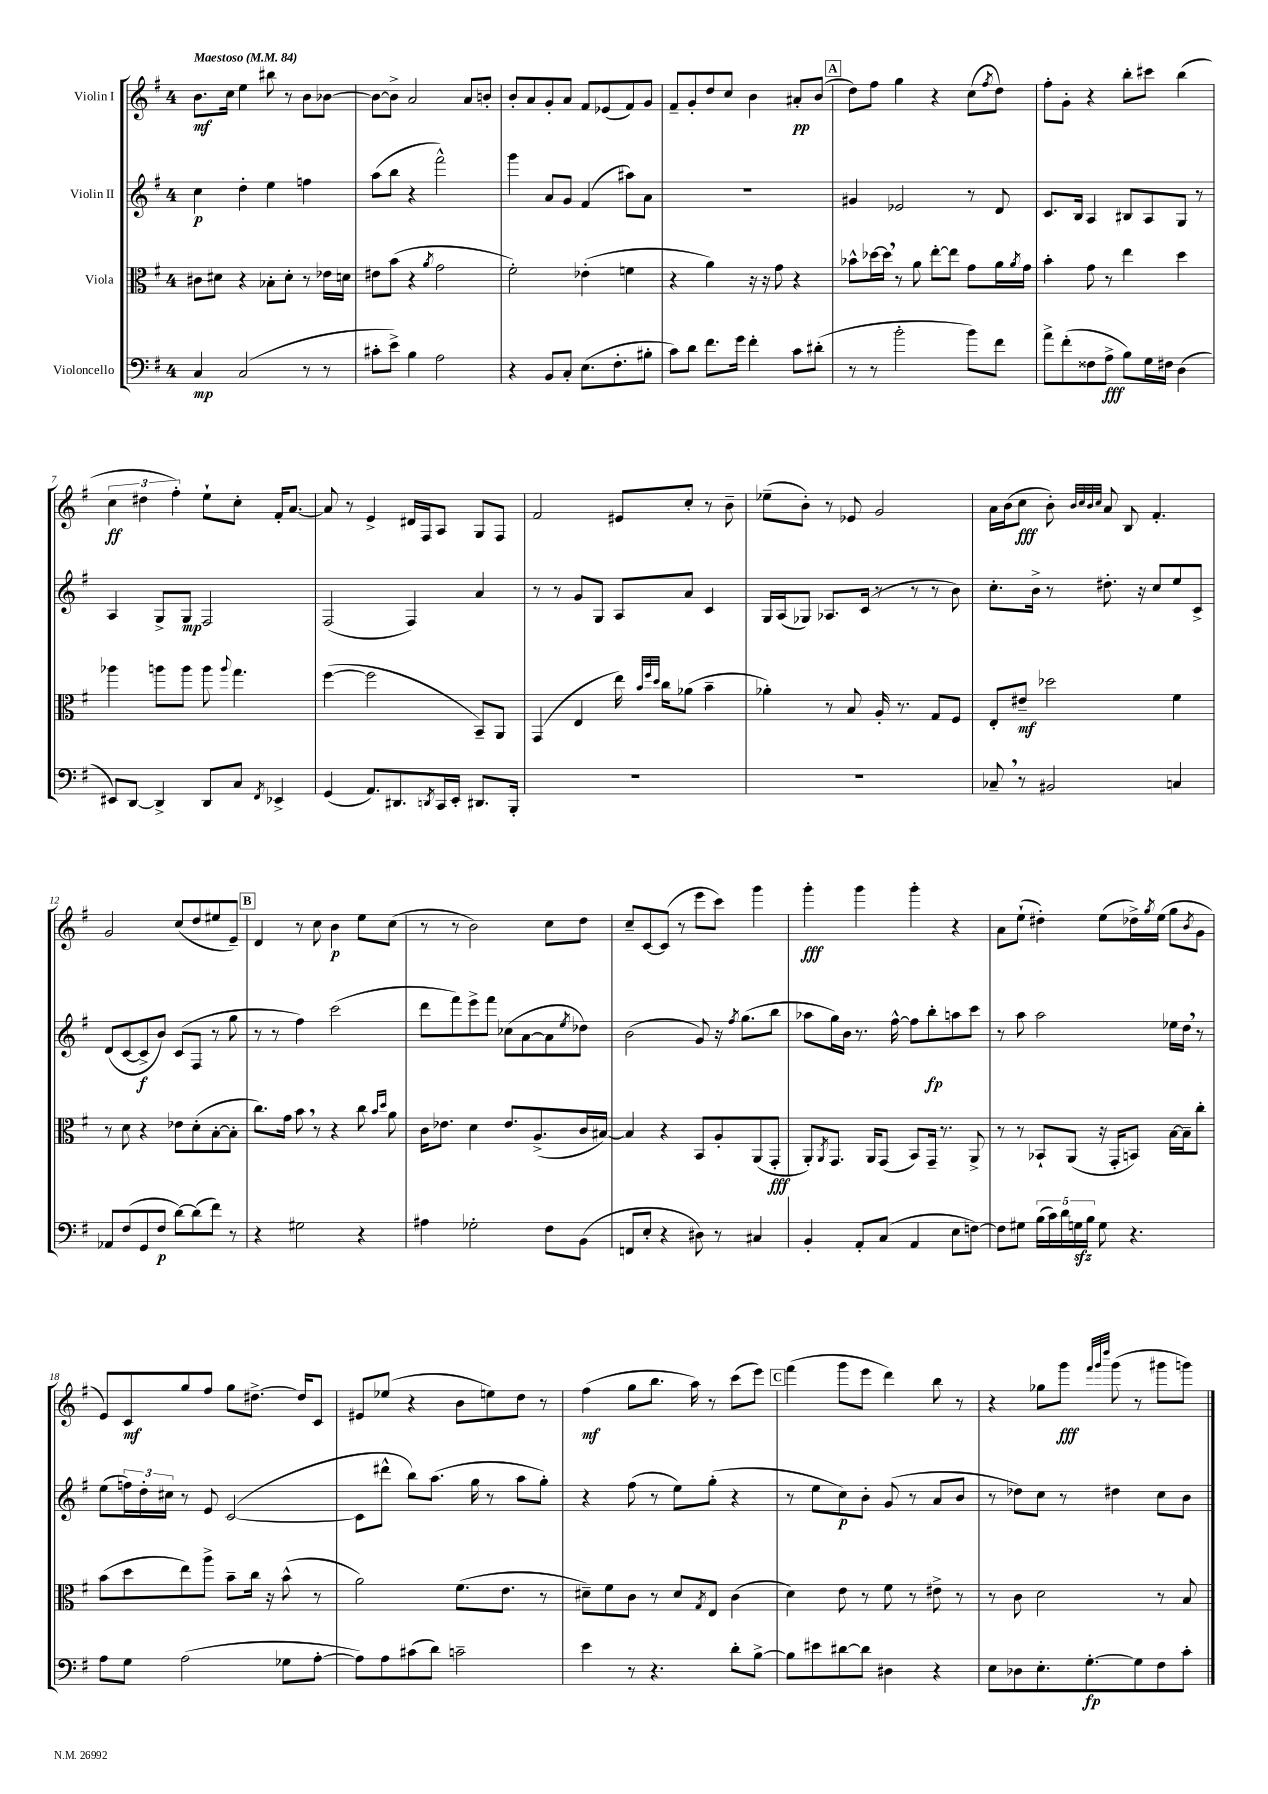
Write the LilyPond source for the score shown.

<<
\new StaffGroup <<
\new Staff = "s0" \with { instrumentName = "Violin I" } {
    \clef treble \key g \major \once \override Staff.TimeSignature.style = #'single-digit \time 4/4 \tempo "Maestoso" 4 = 84
    b'8.\mf c''16 e''4 bis''8 r8 b'8 bes'8~ |
    bes'8~ bes'8-> a'2 a'8 b'8-. |
    b'8-. a'8 g'8-. a'8 fis'8 ees'8( fis'8) g'8 |
    fis'8-- g'8-. d''8 c''8 b'4 ais'8-.\pp b'8( |
    \mark \markup { \box "A" } d''8) fis''8 g''4 r4 c''8( \acciaccatura { fis''8 } d''8) |
    fis''8-. g'8-. r4 b''8-. cis'''8 b''4( |
    \tuplet 3/2 { c''4\ff dis''4 fis''4-.) } e''8-! c''8-. fis'16-. a'8.~ |
    a'8 r8 e'4-> dis'16 fis16 a8 g8 fis8 |
    fis'2 eis'8 c''8-. r8 b'8-- |
    ees''8--( b'8-.) r8 ees'8 g'2 |
    a'16 b'16( c''8\fff b'8-.) \grace { b'32 c''32 b'32 c''32 } a'8 b8 fis'4.-. |
    g'2 c''8( d''8 eis''8 e'8--) |
    \mark \markup { \box "B" } d'4 r8 c''8 b'4\p e''8 c''8( |
    r8 r8 b'2) c''8 d''8 |
    c''8-- c'8~ c'8( r8 e'''8 c'''8) g'''4 |
    g'''4-.\fff g'''4 g'''4-. r4 |
    a'8 e''8-!( dis''4-.) e''8( des''16->) \acciaccatura { g''8 } e''16( g''8 \acciaccatura { b'8 } g'8 |
    e'8) c'8\mf g''8 fis''8 g''8 dis''8.~-> dis''16 c'8 |
    eis'8 ees''8( r4 b'8 e''8) d''8 r8 |
    fis''4\mf( g''8 b''8. a''16) r8 c'''8( e'''8) |
    \mark \markup { \box "C" } fis'''4( g'''8 e'''8 d'''4) b''8 r8 |
    r4 ges''8 g'''8\fff \grace { fis'''32 g'''32 d''''32 } g'''8( r8 gis'''8 g'''8) \bar "|." |
}
\new Staff = "s1" \with { instrumentName = "Violin II" } {
    \clef treble \key g \major \once \override Staff.TimeSignature.style = #'single-digit \time 4/4
    c''4\p d''4-. e''4 f''4 |
    a''8( b''8 r4 fis'''2-^) |
    g'''4 a'8 g'8 fis'4( ais''8) a'8 |
    R1 |
    \mark \markup { \box "A" } gis'4 ees'2 r8 d'8 |
    c'8. b16 a4 bis8 a8 g8 r8 |
    a4 g8-> g8\mp fis2 |
    fis2( fis4) a'4 |
    r8 r8 g'8 g8 a8 a'8 c'4 |
    g16 a16( ges8) aes8. c'16( r8 r8 r8 b'8) |
    c''8.-. b'16-> r8 dis''8.-. r16 c''8 e''8 c'8-> |
    d'8( c'8~ c'8->\f b'8) c'8( fis8 r8 g''8 |
    \mark \markup { \box "B" } r8 r8 fis''4) c'''2( |
    d'''8 fis'''8) e'''8-> fis'''8 ces''8( a'8~ a'8 \acciaccatura { e''8 } des''8) |
    b'2( g'8) r16 \acciaccatura { fis''8 } g''8.( b''8 |
    aes''8 g''16) b'16 r8. fis''16~-^ fis''8 b''8-.\fp a''8 c'''8 |
    r8 a''8 a''2 ees''16 d''16 \breathe r8 |
    e''8( \tuplet 3/2 { f''16) d''16-. cis''16 } r8 e'8 c'2~( |
    c'8 dis'''8-^ b''8) a''8.( g''16 r8 a''8 g''8-.) |
    r4 fis''8( r8 e''8) g''8-.( r4 |
    \mark \markup { \box "C" } r8 e''8 c''8\p) b'8-. g'8( r8 a'8 b'8 |
    r8 des''8) c''8 r8 dis''4 c''8 b'8 \bar "|." |
}
\new Staff = "s2" \with { instrumentName = "Viola" } {
    \clef alto \key g \major \once \override Staff.TimeSignature.style = #'single-digit \time 4/4
    cis'8 dis'8 r4 bes8-. dis'8-. r8 ees'16 d'16 |
    eis'8 b'8( r4 \acciaccatura { a'8 } g'2 |
    fis'2-.) ees'4-.( f'4 |
    r4 a'4) r16 r16 g'8 r4 |
    \mark \markup { \box "A" } bes'8-^ des''16~ des''16 \breathe r8 a'8 e''8~-. e''8 g'8 a'16 \acciaccatura { a'8 } g'16 |
    b'4-. g'8 r8 e''4 d''4 |
    aes''4 a''8 a''8 a''8 \appoggiatura { a''8 } g''4. |
    fis''4~( fis''2 b,8--) a,8 |
    g,4( e4 e''16) \grace { b'32 fis''32 d''32 } c''16 aes'8( b'4-- |
    aes'4-.) r8 b8 a16-. r8. g8 fis8 |
    e8-. eis'8--\mf des''2 fis'4 |
    r8 d'8 r4 ees'8 d'8-.( b8~-. b8-. |
    \mark \markup { \box "B" } c''8.) g'16 b'8 \breathe r8 r4 c''8 \grace { b'16 d''16 } a'8 |
    c'16 ees'8. d'4 ees'8. a8.->( c'16 bis16~) |
    bis4 r4 b,8 a8-. a,8( g,8-.\fff |
    a,8-.) \acciaccatura { a,8 } g,8. a,16 g,8( b,8) g,16-- r8. a,8-> |
    r8 r8 bes,8-! a,8( r16 g,16-. b,8) b16~ b16-- c''8-. |
    b'8( d''8 e''8) a''8-> b'8-- c''16 r16 b'8-^( r8 |
    a'2) fis'8.( e'8. r8 |
    dis'8--) fis'8 c'8 r8 dis'8 \acciaccatura { g8 } e8 c'4( |
    \mark \markup { \box "C" } d'4) e'8 r8 fis'8 r8 eis'8-> r8 |
    r8 c'8 d'2 r8 b8 \bar "|." |
}
\new Staff = "s3" \with { instrumentName = "Violoncello" } {
    \clef bass \key g \major \once \override Staff.TimeSignature.style = #'single-digit \time 4/4
    c4\mp c2( r8 r8 |
    cis'8-. e'8->) b4 a2 |
    r4 b,8 c8-. e8.( fis8.-. bis8-. |
    c'8) d'8 fis'8. g'16 fis'4-. c'8 dis'8-.( |
    \mark \markup { \box "A" } r8 r8 b'2-. b'8) fis'8 |
    a'8-> fis'8-.( fisis8 a8->\fff b8) g16 fis16 d4( |
    eis,8) d,8~ d,4-> d,8 c8 \acciaccatura { fis,8 } ees,4-> |
    g,4( a,8.) dis,8. \acciaccatura { d,8 } c,16 e,16-. dis,8. b,,16-. |
    R1 |
    R1 |
    ces8-- \breathe r8 bis,2 c4 |
    aes,8 fis8( g,8 fis8\p d'8~) d'8( fis'8) r8 |
    \mark \markup { \box "B" } r4 gis2 r4 |
    ais4 ges2-. fis8 b,8( |
    f,8 e8-. r4 dis8) r8 cis4 |
    b,4-. a,8-. c8( a,4 e8 f8~) |
    f8 gis8 \tuplet 5/4 { b16( c'16) d'16 g16\sfz b16 } g8 r4. |
    a8 g8 a2( ges8 a8~-. |
    a8) a8 cis'8( d'8) c'2-- |
    e'4 r8 r4. d'8-. b8~-> |
    \mark \markup { \box "C" } b8 eis'8 dis'8~ dis'8 dis4 r4 |
    e8 des8 e8.-. g8.~-.\fp g8 fis8 c'8-. \bar "|." |
}
>>
>>
